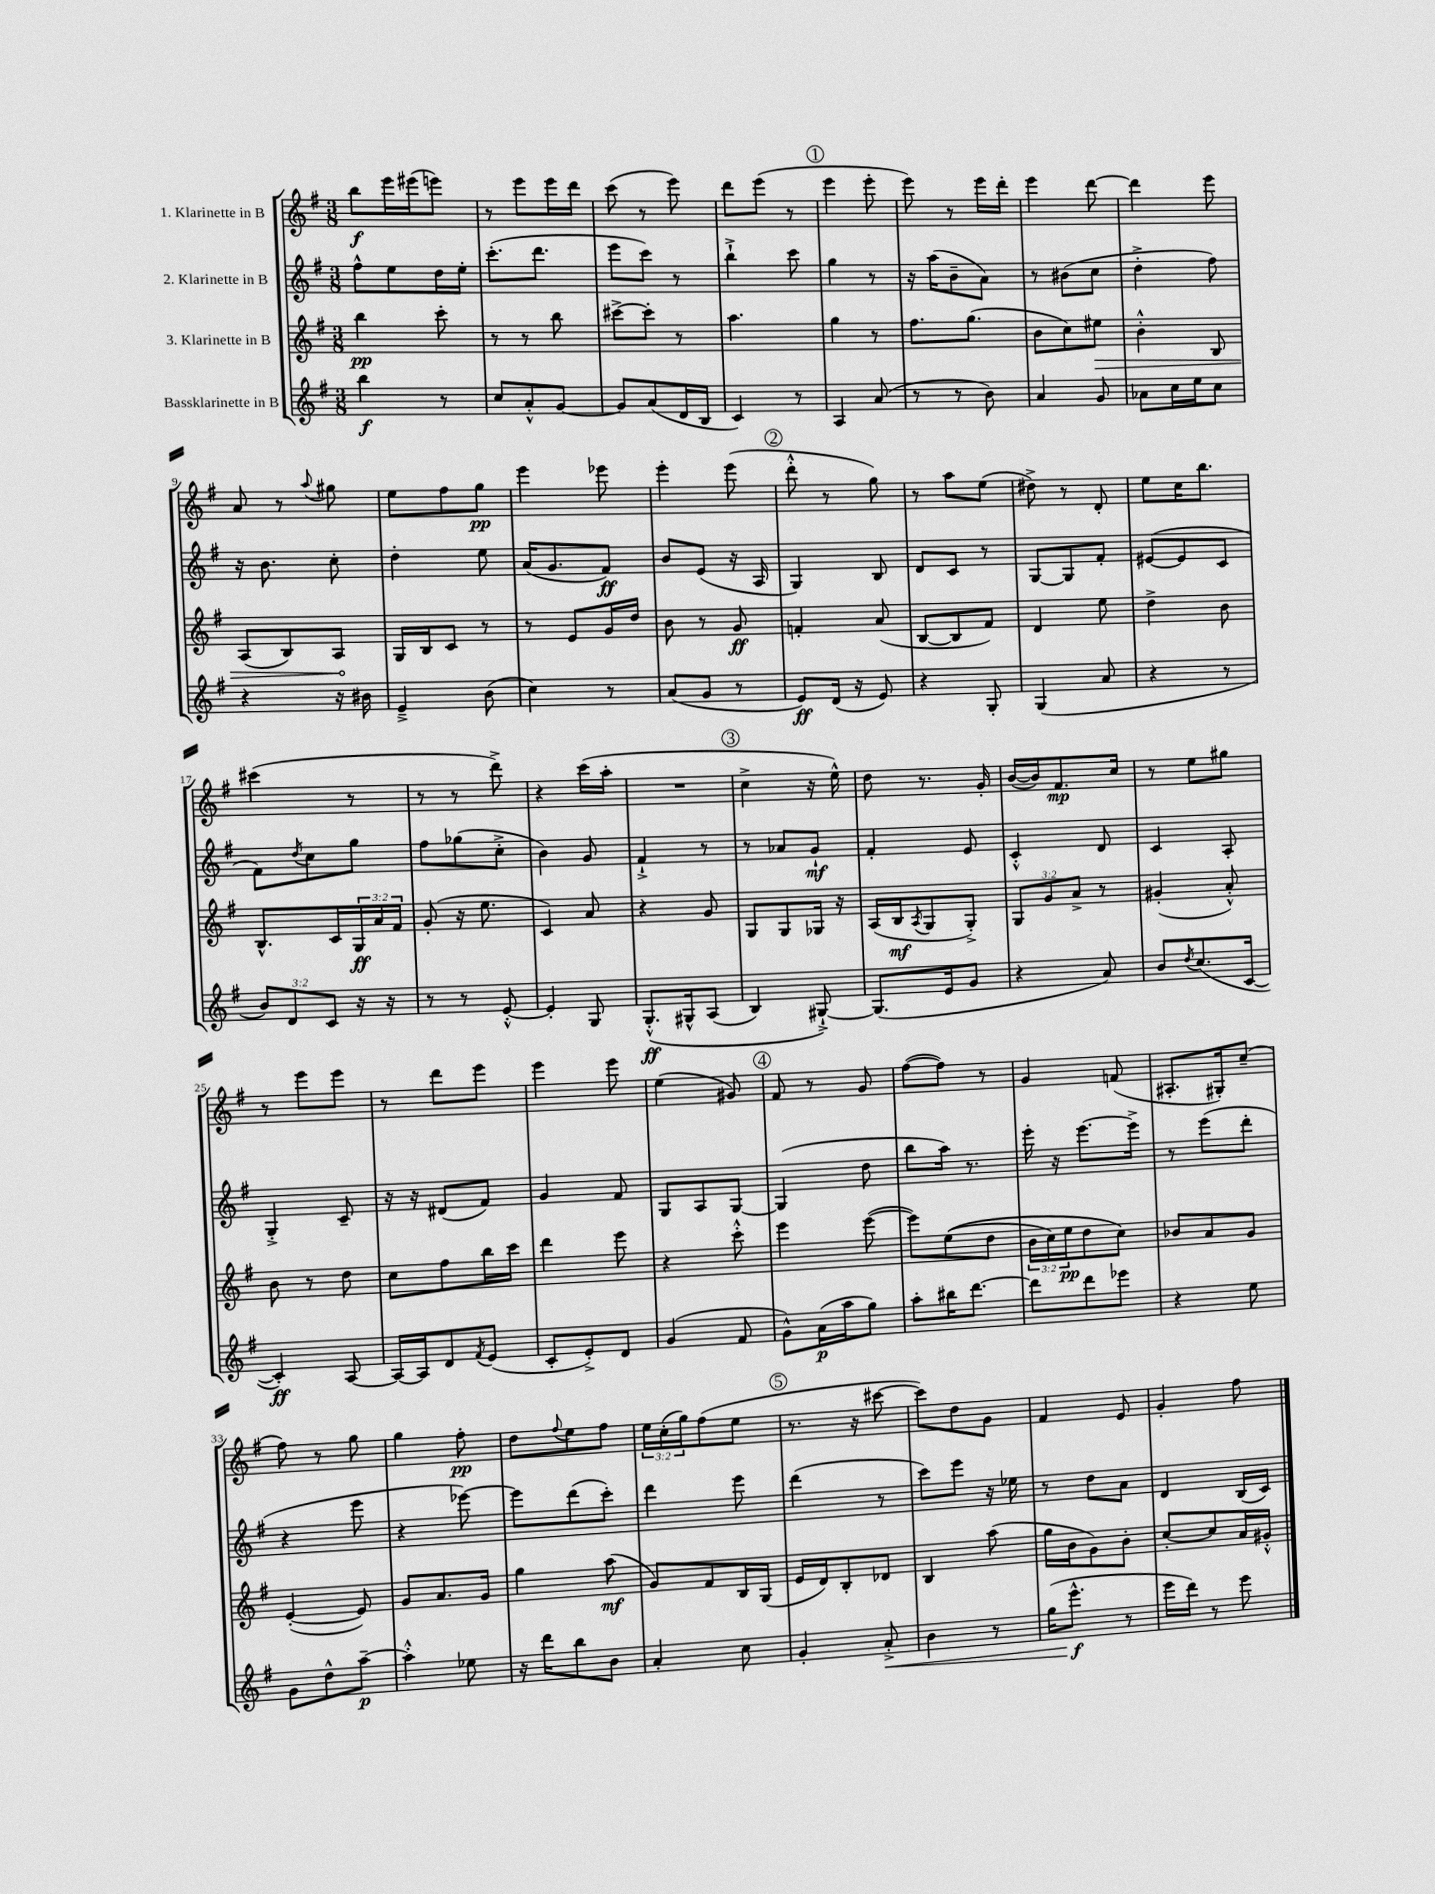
<<
\new StaffGroup <<
\new Staff = "s0" \with { instrumentName = "1. Klarinette in B" } {
    \clef treble \key g \major \numericTimeSignature \time 3/8 \override Staff.TupletNumber.text = #tuplet-number::calc-fraction-text
    b''8\f e'''16 eis'''16( e'''8) |
    r8 e'''8 e'''16 d'''16 |
    c'''8( r8 e'''8) |
    d'''8 e'''8( r8 |
    \mark \markup { \circle "1" } e'''4 e'''8-. |
    e'''8) r8 e'''16 d'''16-. |
    e'''4 d'''8~ |
    d'''4 e'''8 |
    a'8 r8 \appoggiatura { a''8 } gis''8 |
    e''8 fis''8 g''8\pp |
    e'''4 ees'''8 |
    e'''4-. e'''8( |
    \mark \markup { \circle "2" } d'''8-.-^ r8 g''8) |
    r8 a''8 e''8( |
    dis''8->) r8 d'8-. |
    e''8 c''16 b''8. |
    cis'''4( r8 |
    r8 r8 d'''8->) |
    r4 c'''16( a''16-. |
    R4. |
    \mark \markup { \circle "3" } c''4-> r16 e''16-^) |
    d''8 r8. g'16-. |
    b'16~( b'16) fis'8.\mp c''16 |
    r8 e''8 gis''8 |
    r8 e'''8 e'''8 |
    r8 d'''8 e'''8 |
    e'''4 e'''8 |
    e''4( gis'8) |
    \mark \markup { \circle "4" } fis'8 r8 g'8 |
    fis''8~( fis''8) r8 |
    g'4 f'8( |
    ais8.-. gis16-.) c''8--( |
    fis''8) r8 g''8 |
    g''4 fis''8-.\pp |
    d''8 \appoggiatura { fis''8 } e''8 fis''8 |
    \tuplet 3/2 { e''16 c''16-.( g''16) } fis''8( e''8 |
    \mark \markup { \circle "5" } r8. r16 cis'''8~ |
    cis'''8) d''8 g'8 |
    fis'4 e'8 |
    g'4-. fis''8 \bar "|." |
}
\new Staff = "s1" \with { instrumentName = "2. Klarinette in B" } {
    \clef treble \key g \major \numericTimeSignature \time 3/8
    fis''8-^ e''8 d''16 e''16-. |
    c'''8.-.( d'''8. |
    e'''8 c'''8) r8 |
    b''4-!-> c'''8 |
    \mark \markup { \circle "1" } g''4 r8 |
    r16 a''16( b'8-- a'8) |
    r8 bis'8( c''8 |
    d''4-.-> fis''8) |
    r16 b'8. c''8-. |
    d''4-. e''8 |
    a'16( g'8. fis'8\ff) |
    b'8 e'8( r16 a16 |
    \mark \markup { \circle "2" } g4) b8 |
    d'8 c'8 r8 |
    g8~ g8 fis'8-. |
    eis'8~( eis'8 c'8 |
    fis'8) \acciaccatura { d''8 } c''8 g''8 |
    fis''8 ges''8( c''8-.-> |
    b'4) g'8 |
    fis'4-!-> r8 |
    \mark \markup { \circle "3" } r8 aes'8 g'8-!\mf |
    fis'4-. e'8 |
    c'4-.-^ d'8 |
    c'4 a8-. |
    g4-.-> c'8-- |
    r16 r16 dis'8( fis'8) |
    g'4 fis'8 |
    g8 a8 g8~ |
    \mark \markup { \circle "4" } g4( d''8 |
    b''8 a''16) r8. |
    e'''16-. r16 e'''8.~ e'''16-> |
    r8 e'''8( d'''8-. |
    r4 e'''8 |
    r4 ees'''8~) |
    ees'''8 d'''8( c'''8-.) |
    d'''4 e'''8 |
    \mark \markup { \circle "5" } d'''4( r8 |
    c'''8) e'''8 r16 ees''16 |
    r8 d''8 a'8 |
    d'4 b16( c'16) \bar "|." |
}
\new Staff = "s2" \with { instrumentName = "3. Klarinette in B" } {
    \clef treble \key g \major \numericTimeSignature \time 3/8 \override Staff.TupletNumber.text = #tuplet-number::calc-fraction-text
    b''4\pp c'''8-. |
    r8 r8 b''8 |
    cis'''8~-> cis'''8-. r8 |
    a''4. |
    \mark \markup { \circle "1" } g''4 r8 |
    fis''8. g''8.( |
    b'8 c''8) \once \override Hairpin.circled-tip = ##t eis''8\> |
    b'4-.-^ b8 |
    a8( b8) a8\! |
    g16 b16 c'8 r8 |
    r8 e'8 g'16 d''16 |
    b'8 r8 g'8\ff |
    \mark \markup { \circle "2" } f'4-. a'8( |
    b8~ b8 fis'8) |
    d'4 e''8 |
    d''4-> b'8 |
    b8.-^ c'16 \tuplet 3/2 { g16\ff a'16 fis'16 } |
    g'8-.( r16 e''8. |
    c'4) a'8 |
    r4 g'8 |
    \mark \markup { \circle "3" } g8 g8 ges16 r16 |
    a16( b16\mf \acciaccatura { a8 } g8 g8-.->) |
    \tuplet 3/2 { g8 g'8 a'8-> } r8 |
    gis'4-.( a'8-.-^) |
    b'8 r8 d''8 |
    c''8 fis''8 b''16 c'''16 |
    d'''4 e'''8 |
    r4 c'''8-.-^ |
    \mark \markup { \circle "4" } e'''4 e'''8~( |
    e'''8) e''8(\( d''8 |
    \tuplet 3/2 { b'16 c''16) e''16\pp } d''8 c''8\) |
    bes'8 a'8 g'8 |
    e'4~-.( e'8) |
    g'8 a'8. g'16 |
    g''4 a''8\mf( |
    g'8) fis'8 b16 g16( |
    \mark \markup { \circle "5" } e'16 d'16) b8-. des'8 |
    b4 a''8( |
    g''16 b'16 g'8) b'8-. |
    c''8~-. c''8 a'16 gis'16-.-^ \bar "|." |
}
\new Staff = "s3" \with { instrumentName = "Bassklarinette in B" } {
    \clef treble \key g \major \numericTimeSignature \time 3/8 \override Staff.TupletNumber.text = #tuplet-number::calc-fraction-text
    b''4\f r8 |
    c''8 a'8-.-^ g'8~ |
    g'8 a'8( d'16 b16 |
    c'4) r8 |
    \mark \markup { \circle "1" } a4 a'8( |
    r8 r8 b'8) |
    a'4 g'8 |
    aes'8 c''16 e''16 c''8 |
    r4 r16 bis'16 |
    e'4---> b'8( |
    c''4) r8 |
    a'8( g'8 r8 |
    \mark \markup { \circle "2" } e'8\ff) d'16( r16 e'8) |
    r4 g8-. |
    g4( a'8 |
    r4 r8 |
    \tuplet 3/2 { b'8) d'8 c'8 } r16 r16 |
    r8 r8 e'8~-.-^ |
    e'4-. g8 |
    g8.-.-^\ff\( gis16-^ a8( |
    \mark \markup { \circle "3" } b4) gis8~-!->\) |
    gis8.( e'16 g'8 |
    r4 a'8) |
    b'8 \acciaccatura { d''8 } c''8.( c'16~ |
    c'4-.\ff) a8~ |
    a16~ a16 d'8 \acciaccatura { fis'8 } e'8( |
    c'8-. e'8-.->) d'8 |
    g'4( fis'8 |
    \mark \markup { \circle "4" } g'8-^) a'16\p( a''16 g''8) |
    a''8-. bis''16 d'''8.~ |
    d'''8 d'''8 ees'''8 |
    r4 e''8 |
    g'8 d''8-^ a''8~--\p |
    a''4-.-^ ees''8 |
    r16 d'''16 b''8 b'8 |
    a'4-. c''8 |
    \mark \markup { \circle "5" } g'4-. a'8-.->\< |
    b'4 r8 |
    g''16( e'''8.-^\f\! r8 |
    e'''16 d'''16) r8 e'''8 \bar "|." |
}
>>
>>
